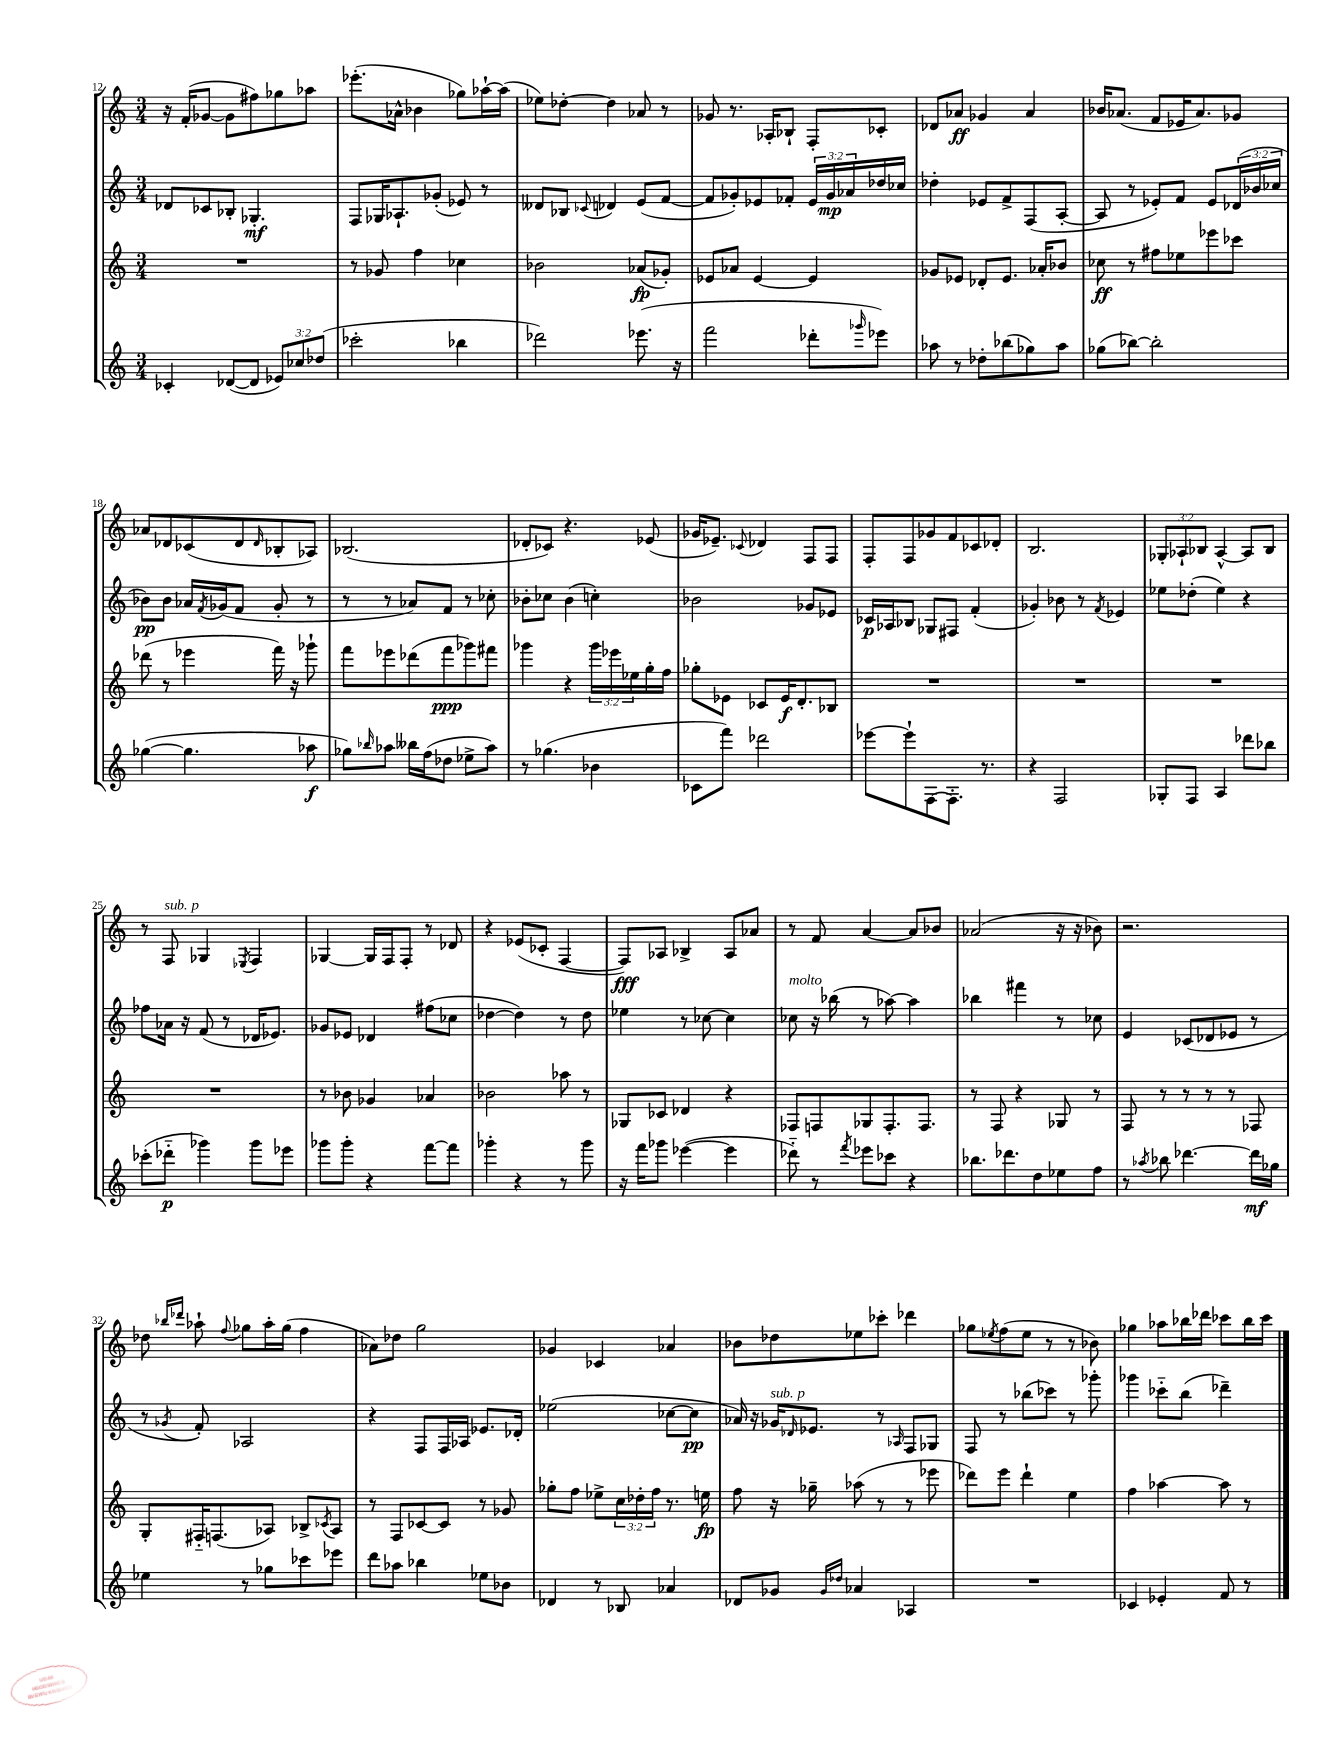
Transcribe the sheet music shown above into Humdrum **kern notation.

**kern	**dynam	**kern	**dynam	**kern	**dynam	**kern	**dynam
*part4	*part4	*part3	*part3	*part2	*part2	*part1	*part1
*staff4	*staff4	*staff3	*staff3	*staff2	*staff2	*staff1	*staff1
*clefG2	*	*clefG2	*	*clefG2	*	*clefG2	*
*k[]	*	*k[]	*	*k[]	*	*k[]	*
*M3/4	*	*M3/4	*	*M3/4	*	*M3/4	*
=12	=12	=12	=12	=12	=12	=12	=12
4c-X'/	.	2.r	.	8d-X/L	.	16r	.
.	.	.	.	.	.	(16f'/KL	.
.	.	.	.	8c-X/	.	[8g-X/J	.
([8d-X/L	.	.	.	8B-X'/J	.	8g-\L]	.
8d-/J]	.	.	.	4.G-X'/	mf	8ff#X\)	.
12e-X/L)	.	.	.	.	.	8gg-X\	.
12cc-X/	.	.	.	.	.	.	.
.	.	.	.	.	.	8aa-X\J	.
(12dd-X/J	.	.	.	.	.	.	.
=13	=13	=13	=13	=13	=13	=13	=13
2ccc-X'\	.	8r	.	8F/L	.	(8.eee-X'\L	.
.	.	8g-X/	.	16G-X/K	.	.	.
.	.	.	.	8.A-X`/	.	16a-X^^\Jk	.
.	.	4ff\	.	.	.	4b-X\	.
.	.	.	.	(8g-X'/J	.	.	.
4bb-X\	.	4cc-X\	.	8e-X/)	.	8gg-X\L)	.
.	.	.	.	8r	.	[16aa-X`\L	.
.	.	.	.	.	.	(16aa-\JJ]	.
=14	=14	=14	=14	=14	=14	=14	=14
2ddd-X\)	.	2b-X\	.	8d--X/L	.	8ee-X\L)	.
.	.	.	.	8B-X/J	.	[8dd-X'\J	.
.	.	.	.	8qqc-X/	.	.	.
.	.	.	.	4d-X/	.	4dd-\]	.
(8.eee-X\	.	(8a-X/L	fp	(8e/L	.	8a-X/	.
.	.	8g-X'/J)	.	[8f/J	.	8r	.
16r	.	.	.	.	.	.	.
=15	=15	=15	=15	=15	=15	=15	=15
2fff\	.	8e-X/L	.	8f/L]	.	8g-X/	.
.	.	8a-X/J	.	8g-X'/)	.	8.r	.
.	.	[4e-/	.	8e-X/	.	.	.
.	.	.	.	.	.	16A-X'/KL	.
.	.	.	.	8f-X'/J	.	8B-X`/J	.
8ddd-X'\L	.	4e-/]	.	24e-/LL	.	8F'/L	.
.	.	.	.	24g-/	mp	.	.
.	.	.	.	24a-X/	.	.	.
16qqggg-X/	.	.	.	.	.	.	.
8eee-X\J)	.	.	.	16dd-X/	.	8c-X'/J	.
.	.	.	.	16cc-X/JJ	.	.	.
=16	=16	=16	=16	=16	=16	=16	=16
8aa-X\	.	8g-X/L	.	4dd-X'\	.	8d-X/L	.
8r	.	8e-X/J	.	.	.	8a-X/J	ff
8dd-X'\L	.	8d-X'/L	.	8e-X/L	.	4g-X/	.
(8bb-X\	.	8.e-/J	.	8f^/	.	.	.
8gg-X\)	.	.	.	(8F/	.	4a-/	.
.	.	16a-X'/KL	.	.	.	.	.
8aa-\J	.	8b-X/J	.	[8A'/J	.	.	.
=17	=17	=17	=17	=17	=17	=17	=17
(8gg-X\L	.	8cc-X\	ff	8A/]	.	16b-X/KL	.
.	.	.	.	.	.	(8.a-X/J	.
[8bb-X\J)	.	8r	.	8r	.	.	.
2bb-'\]	.	8ff#X\L	.	8e-X'/L)	.	8f/L	.
.	.	8ee-X\	.	8f/J	.	16e-X/K	.
.	.	.	.	.	.	8.a-/)	.
.	.	8eee-X\	.	8e-/L	.	.	.
.	.	8ccc-X\J	.	(24d-X/L	.	8g-X/J	.
.	.	.	.	24b-X/	.	.	.
.	.	.	.	24cc-X/JJ	.	.	.
!!LO:LB:g=z
=18	=18	=18	=18	=18	=18	=18	=18
([4gg-X\	.	(8ddd-X\	.	8b-X\L)	pp	8a-X/L	.
.	.	8r	.	8b-\J	.	8d-X/	.
4.gg-\]	.	4eee-X\	.	16a-X/LL	.	(8c-X/	.
.	.	.	.	8qf/	.	.	.
.	.	.	.	(16g-X/J	.	.	.
.	.	.	.	8f/J	.	8d-/	.
.	.	.	.	.	.	16qqd-/	.
.	.	16fff\)	.	8g-'/	.	8B-X'/	.
.	.	16r	.	.	.	.	.
8aa-X\	f	8ggg-X`\	.	8r	.	8A-X/J)	.
=19	=19	=19	=19	=19	=19	=19	=19
8gg-X\L)	.	8fff\L	.	8r	.	(2.B-X/	.
16qqbb-X/	.	.	.	.	.	.	.
8aa-X\J	.	8eee-X\	.	8r	.	.	.
16bb--X\LL	.	(8ddd-X\	.	8a-X/L)	.	.	.
(16ff\J	.	.	.	.	.	.	.
8dd-X\J	.	8fff\	ppp	8f/J	.	.	.
8ee-X^\L	.	8ggg-X\)	.	8r	.	.	.
8aa-\J)	.	8fff#X\J	.	8cc-X'\	.	.	.
=20	=20	=20	=20	=20	=20	=20	=20
8r	.	4ggg-X\	.	8b-X'\L	.	8d-X'/L	.
(4.gg-X\	.	.	.	8cc-X\J	.	8c-X/J)	.
.	.	4r	.	(4b-\	.	4.r	.
4b-X\	.	24ggg-\LL	.	4ccn'\)	.	.	.
.	.	24eee-X\	.	.	.	.	.
.	.	24ee-X\	.	.	.	.	.
.	.	16gg'\	.	.	.	(8e-X/	.
.	.	16ff\JJ	.	.	.	.	.
=21	=21	=21	=21	=21	=21	=21	=21
8c-X\L	.	8gg-X'\L	.	2b-X\	.	16g-X/KL	.
.	.	.	.	.	.	8.e-X~/J)	.
8fff\J)	.	8e-X\J	.	.	.	.	.
.	.	.	.	.	.	8qqc-X/	.
2ddd-X\	.	8c-X/L	.	.	.	4d-X/	.
.	.	16e-/K	f	.	.	.	.
.	.	8.d'/	.	.	.	.	.
.	.	.	.	8g-X/L	.	8F/L	.
.	.	8B-X/J	.	8e-X/J	.	8F/J	.
=22	=22	=22	=22	=22	=22	=22	=22
[8eee-X\L	.	2.r	.	16c-X/LL	p	8F'/L	.
.	.	.	.	16A-X/J	.	.	.
8eee-`\]	.	.	.	8B-X/J	.	8F/	.
[8F\	.	.	.	8G-X/L	.	8g-X/	.
8.F'\J]	.	.	.	8F#X/J	.	8f/	.
.	.	.	.	(4f'/	.	8c-X/	.
8.r	.	.	.	.	.	.	.
.	.	.	.	.	.	8d-X'/J	.
=23	=23	=23	=23	=23	=23	=23	=23
4r	.	2.r	.	4g-X'/)	.	2.B/	.
2F/	.	.	.	8b-X\	.	.	.
.	.	.	.	8r	.	.	.
.	.	.	.	8qf/	.	.	.
.	.	.	.	4e-X/	.	.	.
=24	=24	=24	=24	=24	=24	=24	=24
8G-X'/L	.	2.r	.	8ee-X\L	.	12G-X'/L	.
.	.	.	.	.	.	12A-X`/	.
8F/J	.	.	.	(8dd-X'\J	.	.	.
.	.	.	.	.	.	12B-X/J	.
4A/	.	.	.	4ee-\)	.	[4A-^^/	.
8ddd-X\L	.	.	.	4r	.	8A-/L]	.
8bb-X\J	.	.	.	.	.	8B-/J	.
!!LO:LB:g=z
=25	=25	=25	=25	=25	=25	=25	=25
(8ccc-X'\L	.	2.r	.	8ff-X\L	.	8r	.
!	!	!	!	!	!	!LO:TX:a:i:t=sub. p	!
8ddd-X\J	p	.	.	16a-X\Jk	.	8F/	.
.	.	.	.	16r	.	.	.
4ggg-X\)	.	.	.	(8f/	.	4G-X/	.
.	.	.	.	8r	.	.	.
.	.	.	.	.	.	8qE-X/	.
8ggg-\L	.	.	.	16d-X/KL	.	4F/	.
.	.	.	.	8.e-X/J)	.	.	.
8eee-X\J	.	.	.	.	.	.	.
=26	=26	=26	=26	=26	=26	=26	=26
8ggg-X\L	.	8r	.	8g-X/L	.	[4G-X/	.
8ggg-'\J	.	8b-X\	.	8e-X/J	.	.	.
4r	.	4g-X/	.	4d-X/	.	16G-/LL]	.
.	.	.	.	.	.	16F/J	.
.	.	.	.	.	.	8F'/J	.
[8fff\L	.	4a-X/	.	(8ff#X\L	.	8r	.
8fff\J]	.	.	.	8cc-X\J	.	8d-X/	.
=27	=27	=27	=27	=27	=27	=27	=27
4ggg-X'\	.	2b-X\	.	[4dd-X\	.	4r	.
4r	.	.	.	4dd-\])	.	(8e-X/L	.
.	.	.	.	.	.	8c-X'/J	.
8r	.	8aa-X\	.	8r	.	[4F/	.
8ggg-\	.	8r	.	8dd-\	.	.	.
=28	=28	=28	=28	=28	=28	=28	=28
16r	.	8G-X/L	.	4ee-X\	.	8F/L])	fff
16fff\KL	.	.	.	.	.	.	.
8ggg-X\J	.	8c-X/J	.	.	.	8A-X/J	.
([4eee-X\	.	4d-X/	.	8r	.	4B-X^/	.
.	.	.	.	[8cc-X\	.	.	.
4eee-\]	.	4r	.	4cc-\]	.	8A-/L	.
.	.	.	.	.	.	8a-X/J	.
=29	=29	=29	=29	=29	=29	=29	=29
!	!	!	!	!LO:TX:a:i:t=molto	!	!	!
8ddd-X\)	.	8F-X/L	.	8cc-X\	.	8r	.
8r	.	8Fn/	.	16r	.	8f/	.
.	.	.	.	(16bb-X\	.	.	.
8qfff/	.	.	.	.	.	.	.
8eee-X\L	.	8G-X/	.	8r	.	[4a/	.
8ccc-X\J	.	8.F'/	.	[8aa-X\)	.	.	.
4r	.	.	.	4aa-\]	.	8a/L]	.
.	.	8.F/J	.	.	.	.	.
.	.	.	.	.	.	8b-X/J	.
=30	=30	=30	=30	=30	=30	=30	=30
8.bb-X\L	.	8r	.	4bb-X\	.	(2a-X/	.
.	.	8F/	.	.	.	.	.
8.ddd-X\	.	.	.	.	.	.	.
.	.	4r	.	4fff#X\	.	.	.
8dd\	.	.	.	.	.	.	.
8ee-X\	.	8G-X/	.	8r	.	16r	.
.	.	.	.	.	.	16r	.
8ff\J	.	8r	.	8cc-X\	.	8b-X\)	.
=31	=31	=31	=31	=31	=31	=31	=31
8r	.	8F/	.	4e/	.	2.r	.
8qaa-X/	.	.	.	.	.	.	.
8bb-X\	.	8r	.	.	.	.	.
[4.ddd-X\	.	8r	.	(8c-X/L	.	.	.
.	.	8r	.	8d-X/	.	.	.
.	.	8r	.	8e-X/J	.	.	.
16ddd-\LL]	mf	8F-X/	.	8r	.	.	.
16gg-X\JJ	.	.	.	.	.	.	.
!!LO:LB:g=z
=32	=32	=32	=32	=32	=32	=32	=32
4ee-X\	.	8G'/L	.	8r	.	8dd-X\	.
.	.	.	.	.	.	16qqbb-X/LL	.
.	.	.	.	8qg-X/	.	16qqddd-X/JJ	.
.	.	16F#X/K	.	8f'/)	.	8aa-X`\	.
.	.	(8.Fn/	.	.	.	.	.
.	.	.	.	.	.	8qqff/	.
8r	.	.	.	2A-X/	.	8gg-X\L	.
8gg-X\L	.	8A-X/J)	.	.	.	16aa-'\L	.
.	.	.	.	.	.	(16gg-\JJ	.
8ccc-X\	.	8B-X^/L	.	.	.	4ff\	.
.	.	8qc-X/	.	.	.	.	.
8eee-X\J	.	8A-/J	.	.	.	.	.
=33	=33	=33	=33	=33	=33	=33	=33
8ddd\L	.	8r	.	4r	.	8a-X\L)	.
8aa-X\J	.	8F/L	.	.	.	8dd-X\J	.
4bb-X\	.	[8c-X/	.	8F/L	.	2gg\	.
.	.	8c-/J]	.	16F/L	.	.	.
.	.	.	.	16A-X/JJ	.	.	.
8ee-X\L	.	8r	.	8.e-X/L	.	.	.
8b-X\J	.	8g-X/	.	.	.	.	.
.	.	.	.	16d-X'/Jk	.	.	.
=34	=34	=34	=34	=34	=34	=34	=34
4d-X/	.	8gg-X'\L	.	(2ee-X\	.	4g-X/	.
.	.	8ff\J	.	.	.	.	.
8r	.	8ee-X^\L	.	.	.	4c-X/	.
8B-X/	.	24cc\L	.	.	.	.	.
.	.	24dd-X'\	.	.	.	.	.
.	.	24ff\JJ	.	.	.	.	.
4a-X/	.	8.r	.	[8cc-X\L	.	4a-X/	.
.	.	.	.	8cc-\J]	pp	.	.
.	.	16een\	fp	.	.	.	.
=35	=35	=35	=35	=35	=35	=35	=35
8d-X/L	.	8ff\	.	16a-X/)	.	8b-X\L	.
.	.	.	.	16r	.	.	.
!	!	!	!	!LO:TX:a:i:t=sub. p	!	!	!
8g-X/J	.	16r	.	16g-X/KL	.	8dd-X\	.
.	.	.	.	16qqd-X/	.	.	.
.	.	16gg-X~\	.	8.e-X/J	.	.	.
16qqg-/LL	.	.	.	.	.	.	.
16qqdd-X/JJ	.	.	.	.	.	.	.
4a-X/	.	(8aa-X\	.	.	.	8ee-X\	.
.	.	8r	.	8r	.	8ccc-X'\J	.
.	.	.	.	16qqA-X/	.	.	.
4A-X/	.	8r	.	8F/L	.	4ddd-X\	.
.	.	8eee-X\	.	8G-X/J	.	.	.
=36	=36	=36	=36	=36	=36	=36	=36
2.r	.	8ddd-X\L)	.	8F/	.	8gg-X\L	.
.	.	.	.	.	.	8qee-X/	.
.	.	8eee\J	.	8r	.	(8ff\	.
.	.	4ddd-`\	.	(8bb-X\L	.	8ee-\J	.
.	.	.	.	8ccc-X\J)	.	8r	.
.	.	4ee\	.	8r	.	8r	.
.	.	.	.	8ggg-X'\	.	8b-X\)	.
=37	=37	=37	=37	=37	=37	=37	=37
4c-X/	.	4ff\	.	4ggg-X\	.	4gg-X\	.
4e-X'/	.	[4aa-X\	.	8ccc-X\L	.	8aa-X\L	.
.	.	.	.	(8bb\J	.	16bb-X\L	.
.	.	.	.	.	.	16ddd-X\JJ	.
8f/	.	8aa-\]	.	4ddd-X~\)	.	8ccc-X\L	.
8r	.	8r	.	.	.	16bb-\L	.
.	.	.	.	.	.	16ccc-\JJ	.
==	==	==	==	==	==	==	==
*-	*-	*-	*-	*-	*-	*-	*-
